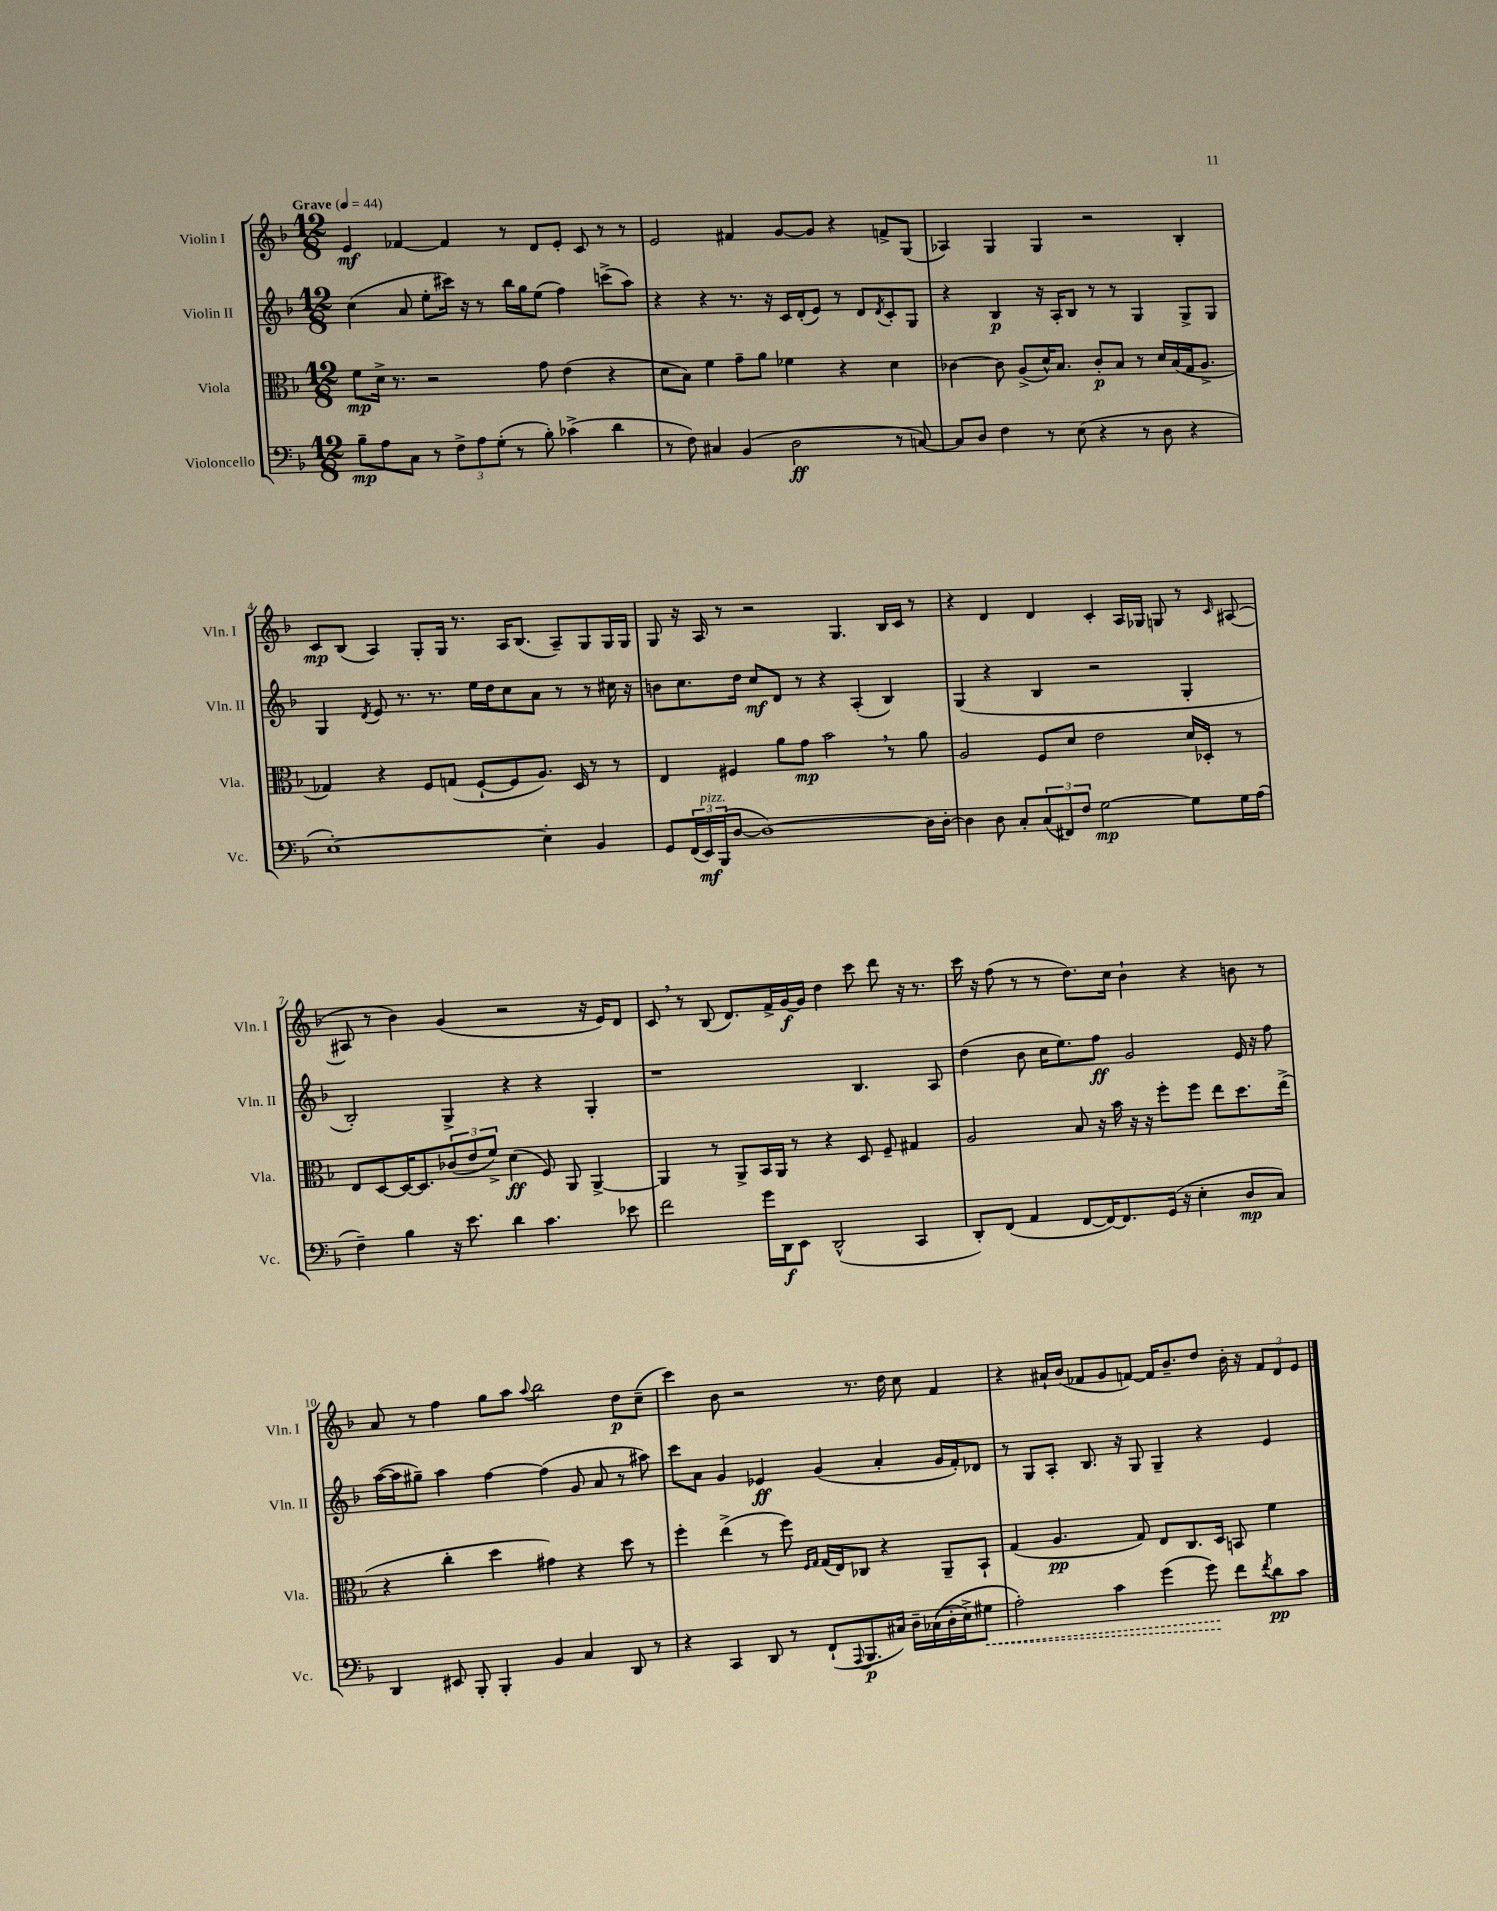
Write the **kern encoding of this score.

**kern	**kern	**kern	**kern
*staff4	*staff3	*staff2	*staff1
*clefF4	*clefC3	*clefG2	*clefG2
*k[b-]	*k[b-]	*k[b-]	*k[b-]
*M12/8	*M12/8	*M12/8	*M12/8
*MM44	*MM44	*MM44	*MM44
8B-~	8f	(4cc	4e
8A	16d^	.	.
.	8.r	.	.
8C	.	8a	[4f-
8r	2r	8ee'	.
12F^	.	16ccc#)	4f-]
.	.	16r	.
12A	.	.	.
.	.	8r	.
(12G'	.	.	.
8r	.	16bb-	8r
.	.	16gg	.
8B-')	8g	(8ee	8d
(4c-^	(4e	4ff)	8e'
.	.	.	8c
4d	4r	(8ccc^	8r
.	.	8aa)	8r
=	=	=	=
8r	8d	4r	2e
8F)	8B-)	.	.
4C#	4f	4r	.
(4BB-	8g~	8.r	4f#
.	8a	.	.
.	.	16r	.
2D	4f-	16c	[8g
.	.	(16d'	.
.	.	8e)	8g]
.	4r	8r	4r
.	.	8d	.
.	.	8qd	.
8r	4d	8c'	8f^
[8C)	.	8G	(8G
=	=	=	=
8C]	[4c-	4r	4A-)
8D	.	.	.
4F	8c-]	4B-	4G
.	(8A^	.	.
8r	16d^^)	16r	4G
.	8.B-	16A'	.
(8E	.	8B-	.
4r	8c-'	8r	2r
.	8B-	8r	.
8r	8r	4G	.
8D	16d	.	.
.	(16B-	.	.
4r	16G	8G^	4B-'
.	8.A^	.	.
.	.	8G	.
=	=	=	=
[1E')	4G-)	4G	8c
.	.	.	(8B-
.	.	8qd	.
.	4r	8e	4A)
.	.	8.r	.
.	8F	.	8G'
.	.	8.r	.
.	(8G	.	16G
.	.	.	8.r
.	[8F`	16ee	.
.	.	16dd	.
.	8F]	8cc	16A
.	.	.	(8.B-
4E']	8.A)	8a	.
.	.	8r	8A~)
.	16D	.	.
4BB-	8r	8r	8G
.	8r	16cc#	16G
.	.	16r	16G
=	=	=	=
8GG	4E	8b	8G
(24FF	.	8.cc	16r
24EE)	.	.	.
.	.	.	16A
(24BBB-	.	.	.
[8D	4F#	.	8r
.	.	16dd	.
1D_)	.	8cc	2r
.	8a	8d	.
.	8g	8r	.
.	2b-	4r	.
.	.	.	4.G
.	.	(4A'	.
.	8r	4B-)	16B-
.	.	.	16c
16D]	8a	.	8r
[16D'	.	.	.
=	=	=	=
4D]	2A	(4G	4r
8D	.	4r	4d
8C'	.	.	.
(12C	8F	4B-	4d
12FF#)	.	.	.
.	8d	.	.
12F	.	.	.
[2G	2e	2r	4c'
.	.	.	16A
.	.	.	16G-
.	.	.	8G
8G]	16d	4G'	8r
.	16D-'	.	.
.	.	.	16qqc
16G	8r	.	([8A#
(16A	.	.	.
=	=	=	=
4F~)	8E	2B-')	8A#]
.	[8D	.	8r
4B-	16D_	.	4b-)
.	8.D]	.	.
16r	(12c-	4G^	(4g
8.e	.	.	.
.	12e	.	.
.	12f^)	.	.
4d	(4d	4r	2r
4.c	8F)	4r	.
.	8AA	.	.
.	[4AA^	4G'	16r
.	.	.	16e)
8e-	.	.	8d
=	=	=	=
2f	4AA]	1r	8c
.	.	.	8r
.	8r	.	(8B-
.	8AA^	.	8.d)
16g	16BB-	.	.
16DD	16AA	.	16f^
8EE	8r	.	[16g
.	.	.	16g]
(2DD^^	4r	.	4dd
.	8D	4.B-	8ccc
.	8F~	.	8ddd
4CC	4G#	.	16r
.	.	.	8.r
.	.	8A	.
=	=	=	=
8DD')	2A	(4dd	16ccc
.	.	.	16r
(8FF	.	.	(8ff
4AA	.	8b-	8r
.	.	16cc	8r
.	.	8.ee)	.
[8FF	8B-	.	8.dd)
16FF_)	16r	8ff	.
8.FF]	16b-	.	16cc
.	16r	2g	4b-`
.	16r	.	.
(16GG	8ff'	.	.
16r	.	.	.
4E'	8ff	.	4r
.	8ee	.	.
8D	8.dd	16e	8b
.	.	16r	.
8C)	.	8ff	8r
.	(16ee^	.	.
=	=	=	=
4DD	4r	([16aa	8a
.	.	16aa]	.
.	.	8gg#~)	8r
8EE#	4cc'	4aa	4ff
8BBB-'	.	.	.
4BBB-'	4dd	[4ff	8gg
.	.	.	8aa
.	.	.	8qqaa
4BB-	4g#)	(4ff]	2bb-
4C	4r	8g	.
.	.	8a	.
8DD	8dd	8r	8dd
8r	8r	8aa#)	(8cc~
=	=	=	=
4r	4ff'	8ccc	4ccc)
.	.	8a	.
4CC	(4ee^	4g	8b-
.	.	.	2r
8DD	8r	4e-	.
8r	8ff)	.	.
.	16qqF	.	.
.	16qqG	.	.
(8FF`	(16G	(4g	.
.	16E)	.	.
8qqAAA	.	.	.
8.BBB-	8C-	.	8.r
.	4r	4a'	.
16C#)	.	.	16dd
16D~	.	.	8cc
&((16C-	.	.	.
16D'	8AA~	16g	4f
16E^)	.	16f')	.
8G#	8BB-`	8d-	.
=	=	=	=
2A'&)	(4G	8r	4r
.	.	8G	.
.	4.A	8A'	16a#`
.	.	.	(16b-
.	.	8.B-	8f-
4c	.	.	8g
.	.	16r	.
.	8G)	8G	[8f)
(4g	8E	4G~	16f]
.	.	.	8.b-~
.	8.C	.	.
8g)	.	4r	8dd
.	16D	.	.
8f	8BB	.	16b-'
.	.	.	16r
8qf	.	.	.
8d	4f	4e	12f
.	.	.	12d
8c	.	.	.
.	.	.	12e
==	==	==	==
*-	*-	*-	*-
